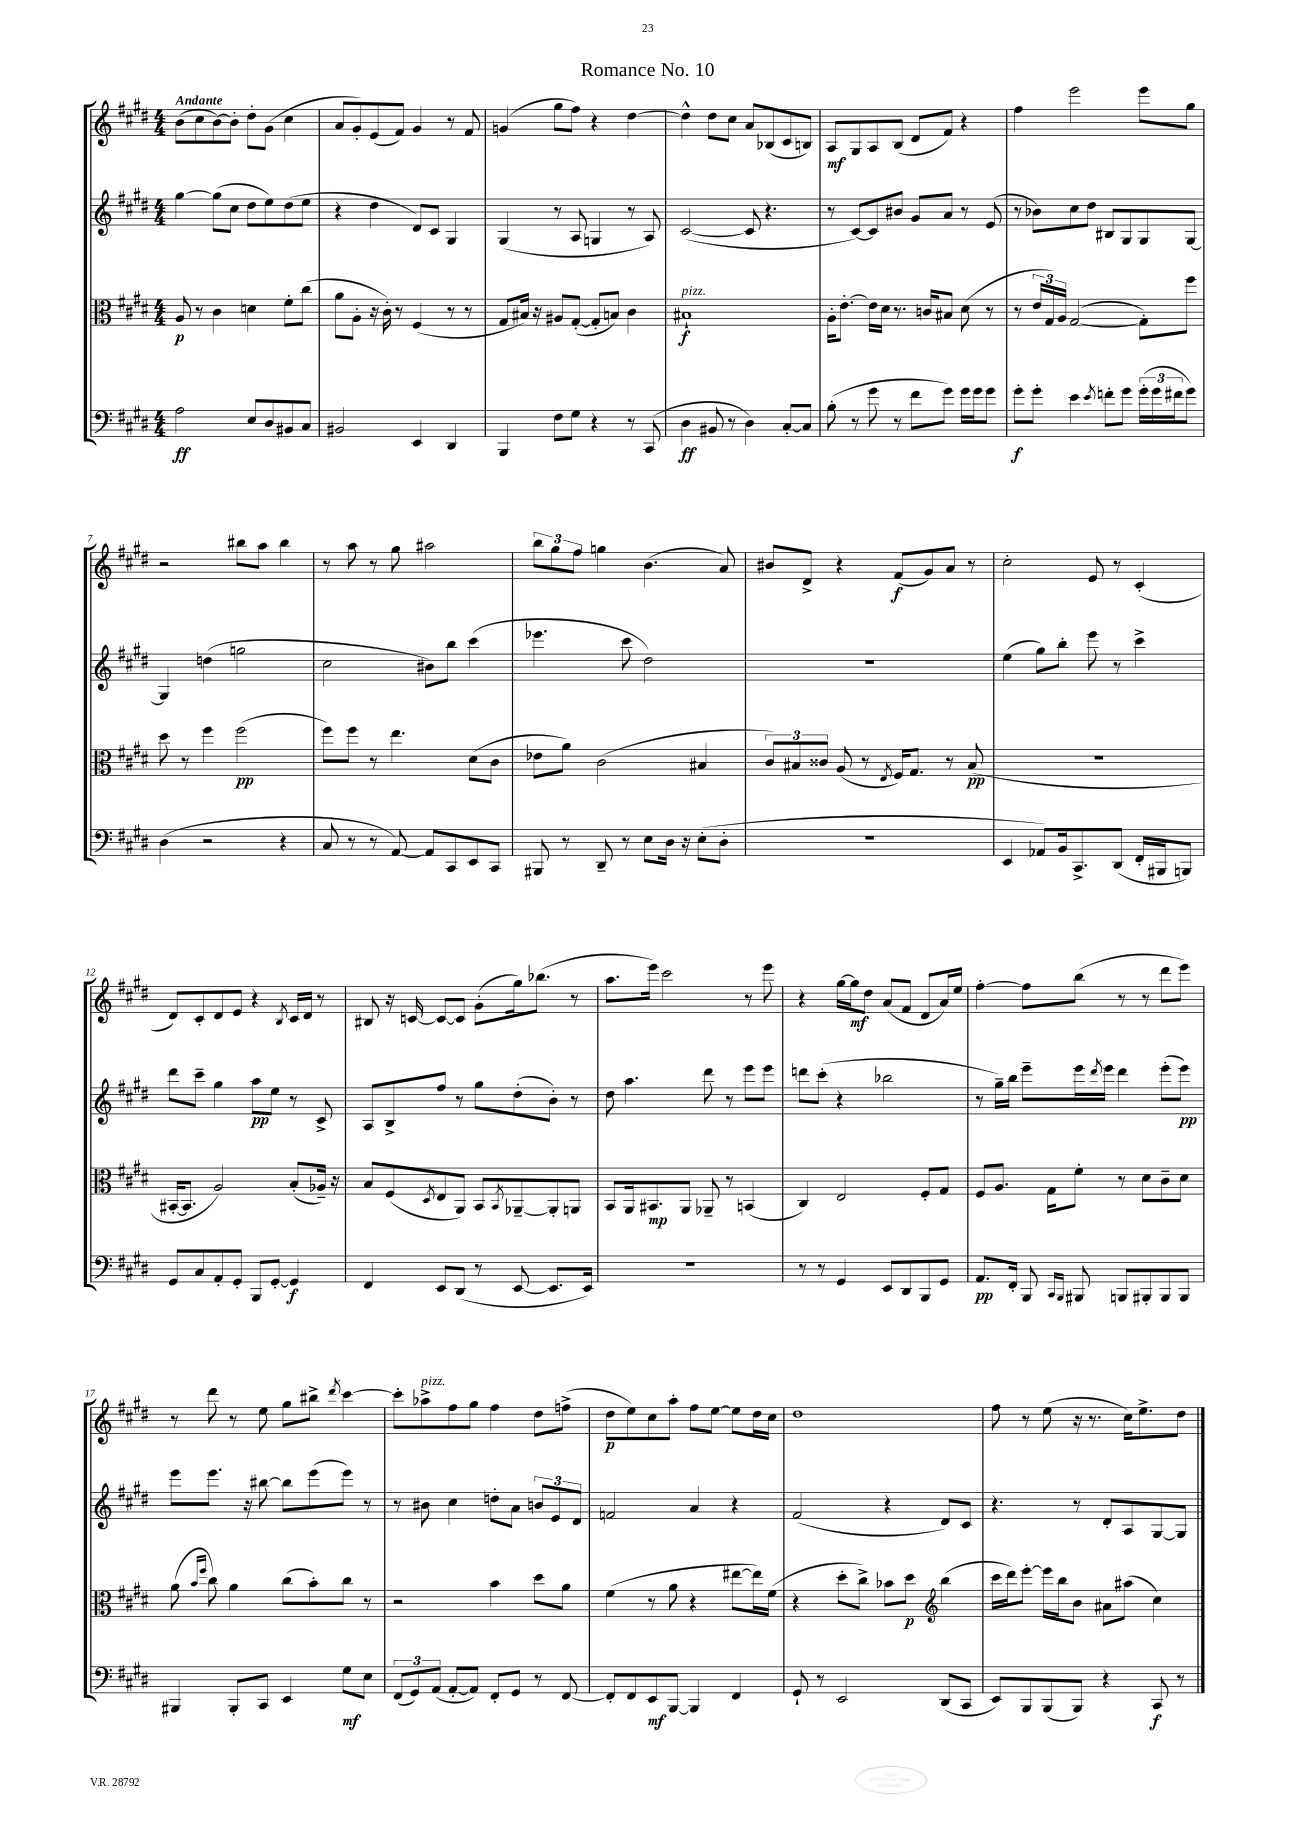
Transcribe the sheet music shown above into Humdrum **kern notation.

**kern	**kern	**kern	**kern
*staff4	*staff3	*staff2	*staff1
*clefF4	*clefC3	*clefG2	*clefG2
*k[f#c#g#d#]	*k[f#c#g#d#]	*k[f#c#g#d#]	*k[f#c#g#d#]
*M4/4	*M4/4	*M4/4	*M4/4
2A\	8A/	[4gg#\	(8b\L
.	8r	.	8cc#\
.	4c#\	(8gg#\]L	[8b\)
.	.	8cc#\J	8b'\]J
8E/L	4d\	8dd#\L	8dd#'\L
8D#/	.	8ee\)	(8g#\J
8BB#/	8f#'\L	(8dd#\	4cc#\
8C#/J	(8cc#\J	8ee\J	.
=	=	=	=
2BB#/	8a\L	4r	8a/L
.	8A'\J	.	8g#'/)
.	16r	4dd#\	(8e/
.	16c#'\)	.	.
.	8r	.	8f#/J)
4EE/	(4F#/	8d#/L)	4g#/
.	.	8c#/J	.
4DD#/	8r	4G#/	8r
.	8r	.	8f#/
=	=	=	=
4BBB/	8G#/L	(4G#/	(4g/
.	16B#/Jk)	.	.
.	16r	.	.
8F#\L	8A#/L	8r	8gg#\L
8G#\J	([8G#'/J	8A/	8ff#\J)
4r	8G#'/]L	4G/	4r
.	8B/J)	.	.
8r	4c#\	8r	[4dd#\
(8CC#/	.	8A/)	.
=	=	=	=
4D#\	1B#`	([2c#/	4dd#^^\]
8BB#/	.	.	8dd#\L
8r	.	.	8cc#\J
4D#\)	.	8c#/]	8a/L
.	.	4.r	(8B-/
[8C#'/L	.	.	8c#/
8C#/]J	.	.	8B/J)
=	=	=	=
(8B'\	16A'\LK	8r	8A/L
.	[8.e'\J	.	.
8r	.	[8c#/L)	8G#/
8g#\	16e\]LL	8c#/]	8A/
.	16d#\JJ	.	.
8r	8.r	8b#/J	(8B/J
8f#\L	.	8g#/L	8d#/L
.	16c/LK	.	.
8g#\J)	8B#/J	8a/J	8f#/J)
16g#\LL	(8d#\	8r	4r
16g#\J	.	.	.
8g#\J	8r	(8e/	.
=	=	=	=
8g#'\L	8r	8r	4ff#\
8g#'\J	24e/LL	8b-\L)	.
.	24G#/)	.	.
.	24A/JJ	.	.
4e\	([2G#/	8cc#\	2eee\
.	.	8dd#\J	.
8qe/	.	.	.
8f'\L	.	8B#/L	.
8g#\J	.	8G#/	.
(24g#'\LL	8G#'\]L)	8G#/	8eee\L
24g#\	.	.	.
24f#\J	.	.	.
8g#\J)	8ff#\J	[8G#/J	8gg#\J
=	=	=	=
(4D#\	8dd#\	4G#/]	2r
.	8r	.	.
2r	4ff#\	(4dd\	.
.	(2ff#\	2gg\	8bb#\L
.	.	.	8aa\J
4r	.	.	4bb#\
=	=	=	=
8C#/	8ff#\L)	2cc#\	8r
8r	8ff#\J	.	8aa\
8r	8r	.	8r
[8AA/)	4.ee\	.	8gg#\
8AA/]L	.	8b#\L)	2aa#\
8CC#/	.	8bb\J	.
8EE/	(8d#\L	(4ccc#\	.
8CC#/J	8c#\J	.	.
=	=	=	=
8BBB#/	8e-\L	4.eee-\	12bb\L
.	.	.	12gg#\
8r	8a\J)	.	.
.	.	.	12ff#\J
8DD#~/	(2c#\	.	4gg\
8r	.	8ccc#\	.
8E\L	.	2dd#\)	(4.b\
16D#\Jk	.	.	.
16r	.	.	.
(8E'\L	4B#/	.	.
8D#'\J	.	.	8a/)
=	=	=	=
1r	12c#/L)	1r	8b#/L
.	12B#/	.	.
.	.	.	8d#^/J
.	12c##/J	.	.
.	(8A/	.	4r
.	8r	.	.
.	8qE/	.	.
.	16F#/LK)	.	(8f#/L
.	8.G#/J	.	.
.	.	.	8g#/)
.	8r	.	8a/J
.	(8B#/	.	8r
=	=	=	=
4EE/	1r	(4ee\	2cc#'\
8AA-/L)	.	8gg#\L)	.
16BB/k	.	8bb'\J	.
8.CC#^/	.	.	.
.	.	8eee\	8e/
(8DD#/J	.	8r	8r
16FF#'/LL	.	4ccc#^\	(4c#'/
16BBB#/J	.	.	.
8BBB/J)	.	.	.
=	=	=	=
8GG#/L	[16BB#'/LK	8ddd#\L	8d#/L)
.	8.BB#/]J	.	.
8C#/	.	8ccc#~\J	8c#'/
8AA'/	2A/)	4gg#\	8d#/
8GG#'/J	.	.	8e/J
8BBB/L	.	8aa\L	4r
[8GG#'/J	.	8ee\J	.
.	.	.	8qB/
4GG#/]	(8B'/L	8r	16c#/LL
.	.	.	16d#/JJ
.	16A-~/Jk)	8c#^/	8r
.	16r	.	.
=	=	=	=
4FF#/	8B/L	8A/L	8B#/
.	(8F#/	8B^/	16r
.	.	.	[16c/
.	8qD#/	.	.
8EE/L	8E/	8ff#/J	8c/_L
(8DD#/J	8AA/J)	8r	8c/]J
8r	8BB/L	8gg#\L	(8g#'\L
.	8qBB/	.	.
[8EE/	[8AA-~/	(8dd#'\	16gg#\k)
.	.	.	(8.bb-\J
8.EE/]L	8AA-'/]	8b'\J)	.
.	8AA/J	8r	8r
16EE/Jk)	.	.	.
=	=	=	=
1r	8BB/L	8dd#\	8.aa\L
.	16AA/k	4.aa\	.
.	8.BB#/	.	16eee\Jk)
.	.	.	2ccc#\
.	8AA/J	.	.
.	8AA-~/	8ddd#\	.
.	8r	8r	.
.	(4BB/	8eee\L	8r
.	.	8eee\J	8eee\
=	=	=	=
8r	4C#/)	8ddd\L	4r
8r	.	(8ccc#'\J	.
4GG#/	2E/	4r	[16gg#\LL
.	.	.	16gg#\]J
.	.	.	8dd#\J
8EE/L	.	2bb-\	(8a/L
8DD#/	.	.	8f#/J
8BBB/	8F#'/L	.	8d#/L
8GG#/J	8G#/J	.	16a/L)
.	.	.	16ee/JJ
=	=	=	=
8.AA/L	8F#/L	8r	[4ff#'\
.	8.A/J	16gg#~\LL)	.
16FF#'/Jk	.	16bb\JJ	.
8BBB/	.	8eee~\L	8ff#\]L
.	16G#\LK	.	.
16qqCC#/LL	.	.	.
16qqBBB/JJ	.	.	.
8BBB#/	8f#'\J	16eee\L	(8bb\J
.	.	8qddd#/	.
.	.	16eee\JJ	.
8BBB/L	8r	4ddd#\	8r
8BBB#'/	8d#\L	.	8r
8BBB#/	8c#~\	(8eee'\L	8ddd#\L
8BBB#/J	8d#\J	8eee\J)	8eee\J)
=	=	=	=
4BBB#/	(8a\	8eee\L	8r
.	16qqb/LL	.	.
.	16qqff#/JJ	.	.
.	8cc#\)	8.eee\J	8ddd#\
8BBB#'/L	4a\	.	8r
.	.	16r	.
8CC#/J	.	[8bb#\	8ee\
4EE/	(8cc#\L	8bb#\]L	8gg#\L
.	8b'\)	(8eee\	8bb#^\J
.	.	.	8qddd#/
8G#\L	8cc#\J	8eee\J)	[4ccc#\
8E\J	8r	8r	.
=	=	=	=
(12FF#/L	2r	8r	8ccc#'\]L
12GG#/)	.	.	.
.	.	8b#\	8aa-^\
(12AA/J	.	.	.
[8AA'/L	.	4cc#\	8ff#\
8AA/]J)	.	.	8gg#\J
8FF#'/L	4b\	8dd'\L	4ff#\
8GG#/J	.	8a\J	.
8r	8dd#\L	12b/L	8dd#\L
.	.	12e/	.
[8FF#/	8a\J	.	(8ff^\J
.	.	12d#/J	.
=	=	=	=
8FF#'/]L	(4f#\	2f/	8dd#\L
8FF#/	.	.	8ee\)
8EE/	8r	.	8cc#\
[8BBB/J	8a\	.	8aa'\J
4BBB/]	4r	4a/	8ff#\L
.	.	.	[8ee\J
4FF#/	[8ee#\L	4r	8ee\]L
.	16ee#\]L)	.	16dd#\L
.	(16f#\JJ	.	16cc#\JJ
=	=	=	=
8GG#`/	4r	(2f#/	1dd#
8r	.	.	.
2EE/	8dd#'\L	.	.
.	8cc#^\J)	.	.
.	8b-\L	4r	.
.	8dd#\J	.	.
*	*clefG2	*	*
(8DD#/L	(4bb\	8d#/L)	.
8CC#/J	.	8c#/J	.
=	=	=	=
8EE/L)	16ccc#\LL	4.r	8ff#\
.	16ddd#\J)	.	.
8BBB/	[8eee'\J	.	8r
(8BBB/	16eee\]LL	.	(8ee\
.	16bb\J	.	.
8BBB/J)	8b\J	8r	16r
.	.	.	8.r
4r	8a#\L	8d#'/L	.
.	(8aa#\J	8A/	16cc#\LK)
.	.	.	8.ee^\
8CC#/	4cc#\)	[8G#/	.
8r	.	8G#/]J	8dd#\J
==	==	==	==
*-	*-	*-	*-
